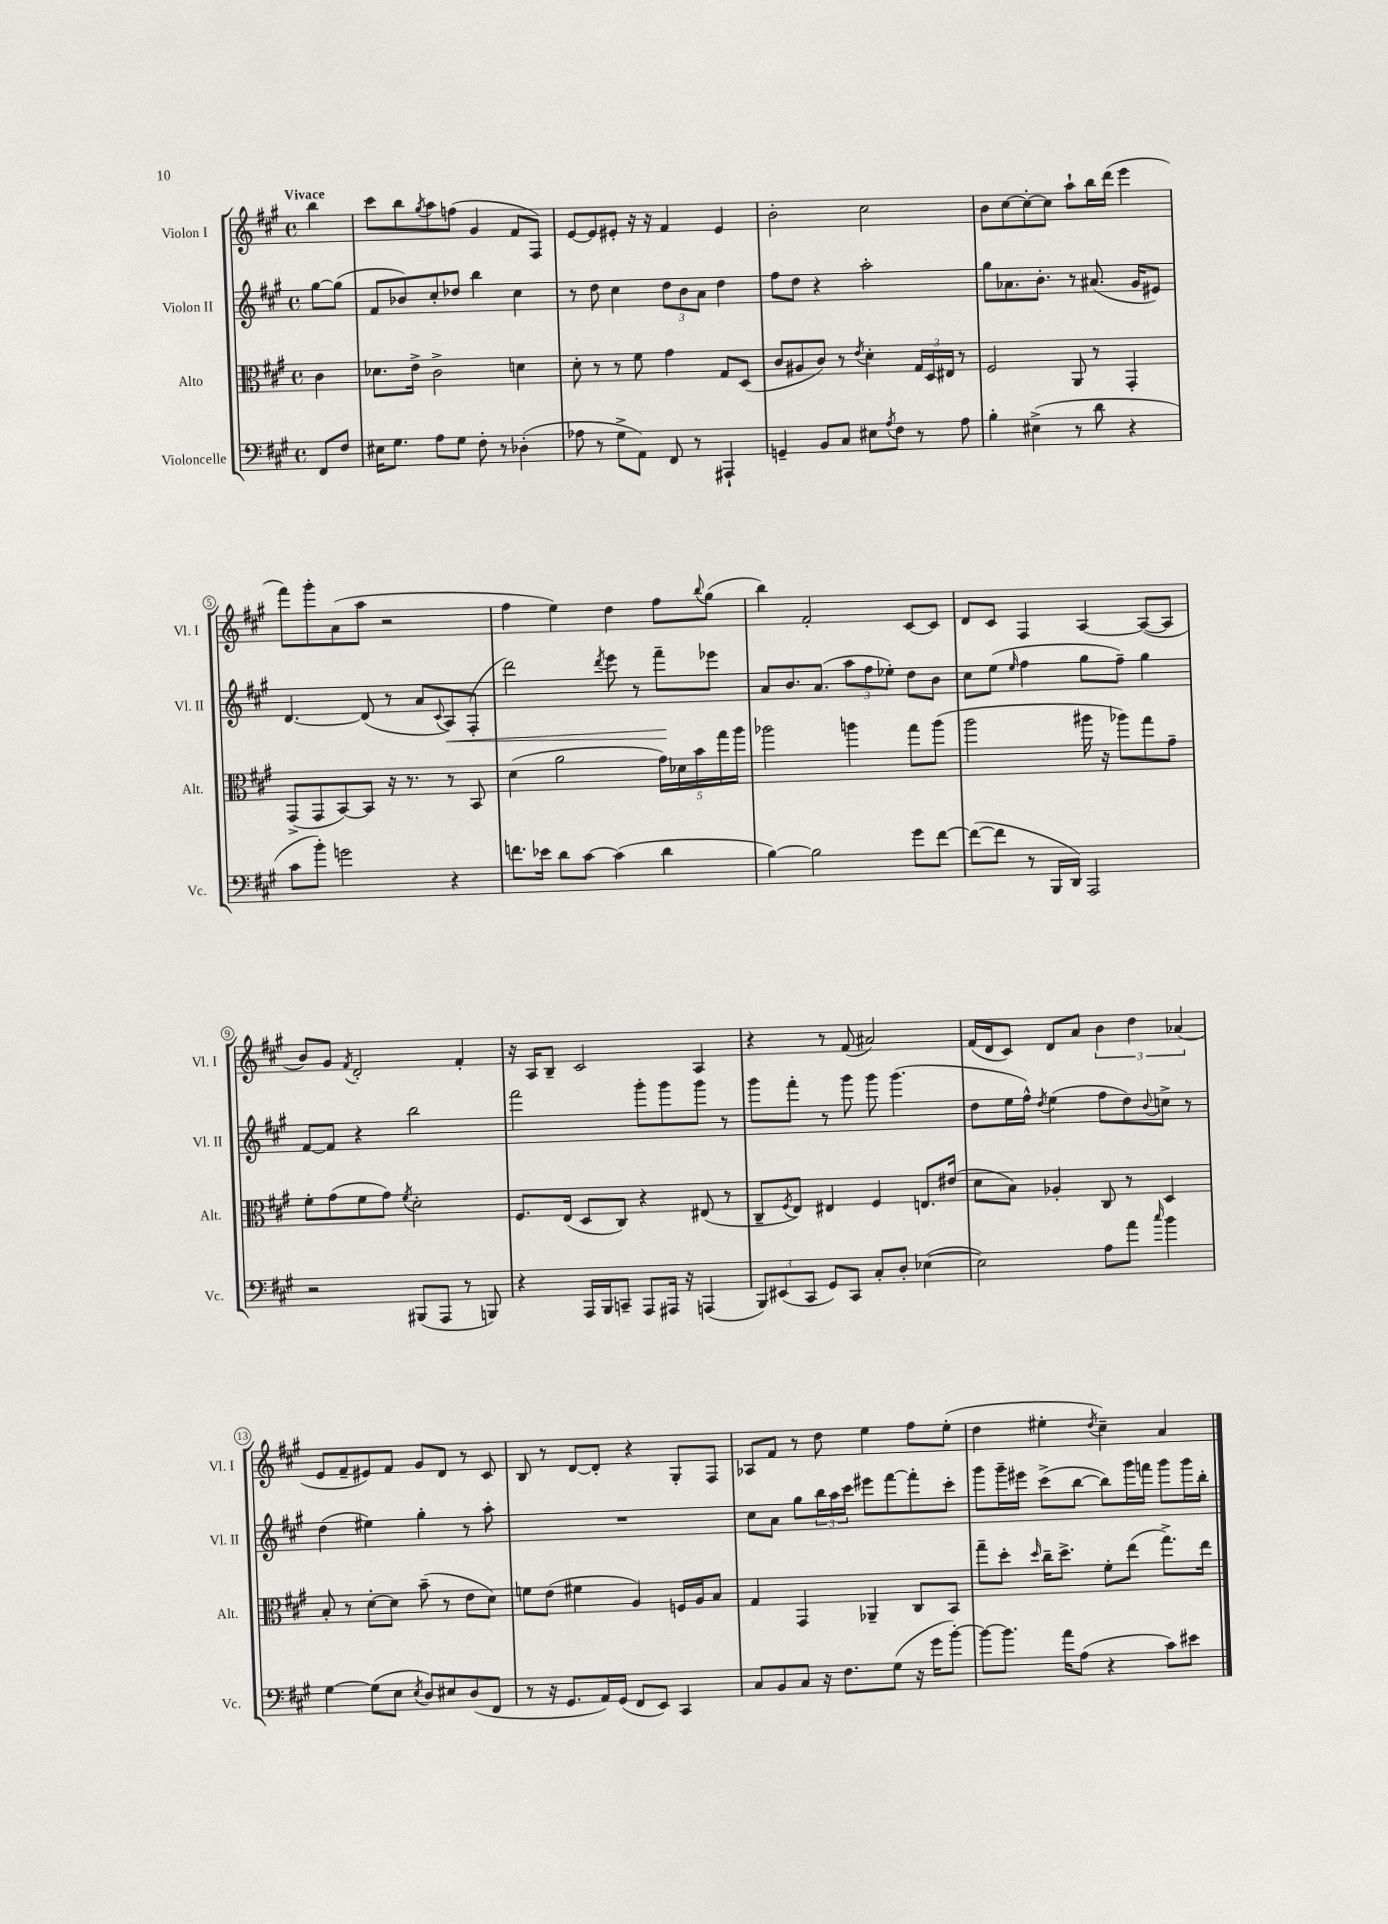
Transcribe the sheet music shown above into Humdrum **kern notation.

**kern	**kern	**kern	**kern
*staff4	*staff3	*staff2	*staff1
*clefF4	*clefC3	*clefG2	*clefG2
*k[f#c#g#]	*k[f#c#g#]	*k[f#c#g#]	*k[f#c#g#]
*M4/4	*M4/4	*M4/4	*M4/4
*met(c)	*met(c)	*met(c)	*met(c)
8FF#	4c#	[8gg#	4bb
8F#	.	(8gg#]	.
=	=	=	=
16E#	8.d-	8f#	8ccc#
8.G#	.	.	.
.	.	8b-)	8bb
.	16e^	.	.
.	.	.	8qgg#
8A	2c#^	8cc#'	8aa
8G#	.	8dd-	(8ff
8F#'	.	4bb	4g#
8r	.	.	.
(4D-'	4d	4cc#	8f#
.	.	.	8F#)
=	=	=	=
8A-	8d'	8r	[8e
8r	8r	8dd	8e]
8G#^	8r	4cc#	8e#'
8AA)	8f#	.	16r
.	.	.	16r
8FF#	4g#	12dd	4f#
.	.	12b	.
8r	.	.	.
.	.	12a	.
4AAA#`	8G#	4dd	4e#
.	(8D	.	.
=	=	=	=
4GG~	8c#	8ff#	2b'
.	8A#	8dd	.
8BB	8c#)	4r	.
8C#	8r	.	.
.	8qe	.	.
8E#	4d'	2aa'	2cc#
8qA	.	.	.
8F#	.	.	.
8r	24G#	.	.
.	24D	.	.
.	24E#	.	.
8A	8r	.	.
=	=	=	=
4B'	2F#	8gg#	8b
.	.	8.a-	[8cc#
(4E#^	.	.	8cc#'_
.	.	8.b'	.
.	.	.	8cc#]
8r	8AA	8r	8aa`
8d	8r	(8.a#	16bb
.	.	.	(16ddd
4r	4GG#'	.	4eee
.	.	16g#	.
.	.	8e#)	.
=	=	=	=
8c#	(8GG#^	[4.d	8fff#)
8b')	8GG#	.	8ggg#'
2g	[8BB)	.	(8a
.	8BB]	(8d]	8aa
.	16r	8r	2r
.	8.r	.	.
.	.	8a	.
.	.	8qqc#	.
4r	8r	8A)	.
.	8BB	(8F#'	.
=	=	=	=
8.f	(4d	2ddd)	4ff#
16e-	.	.	.
8d	2a	.	4ee)
[8c#	.	.	.
.	.	8qddd	.
(4c#]	.	8eee	4dd
.	.	8r	.
4d	20g#)	8fff#~	8ff#
.	20d-	.	.
.	20b	.	.
.	.	.	8qqbb
.	.	8eee-	(8gg#
.	20gg#	.	.
.	20aa	.	.
=	=	=	=
[4B)	2aa-	8a	4bb)
.	.	8.b	.
2B]	.	.	2f#'
.	.	(8.a	.
.	4aa	12aa	.
.	.	12ff#	.
.	.	12ee-')	.
8g#	8gg#	8dd	[8c#
[8f#	(8aa	8b	8c#]
=	=	=	=
(8f#_	2aa	8cc#	8d
8f#]	.	(8ee	8c#
.	.	16qqee	.
8r	.	4ff#	4F#
16BBB	.	.	.
16DD)	.	.	.
2AAA	16aa#	8gg#	[4A
.	16r	.	.
.	8aa-)	8ff#~)	.
.	8gg#	4gg#	(8A_
.	8g#~	.	8A]
=	=	=	=
2r	8f#'	[8f#	8b)
.	(8g#	8f#]	8g#
.	.	.	8qf#
.	8f#	4r	2d'
.	8g#)	.	.
.	8qf#	.	.
(8BBB#	2d'	2bb	.
8AAA	.	.	.
8r	.	.	4f#'
8BBB)	.	.	.
=	=	=	=
4r	8.F#	2fff#	16r
.	.	.	16A
.	.	.	8B~
.	(16E	.	.
16AAA	8D	.	2c#
16BBB	.	.	.
8CC~	8C#)	.	.
8AAA	4r	8ggg#'	.
16AAA#	.	8ggg#	.
16r	.	.	.
(4AAA	(8E#	8ggg#	4A
.	8r	8r	.
=	=	=	=
12BBB)	8C#~	8ggg#	4r
(12EE#	.	.	.
.	8qF#	.	.
.	8E)	8fff#'	.
12CC#	.	.	.
8GG#)	4E#	8r	8r
8CC#	.	8ggg#	(8f#
8C#'	4F#	8ggg#	2a#)
8D'	.	(4.ggg#	.
([4E-	8.E	.	.
.	(16e#	.	.
=	=	=	=
2E-])	8d	8dd	(16f#
.	.	.	16d
.	8B)	16ee	8c#)
.	.	16ff#^^)	.
.	.	8qdd	.
.	4A-'	(4ee	8d
.	.	.	8a
8A	8C#	8ff#	6b
8a	8r	8dd)	.
.	.	.	6dd
16qqcc#	.	8qqb	.
4b	4D	8cc^	.
.	.	.	(6a-
.	.	8r	.
=	=	=	=
[4G#	8B'	(4dd	8e
.	8r	.	8f#~
(8G#]	[8d'	4ee#)	8e#)
8E	8d]	.	8f#
8qE	.	.	.
8D)	(8b~	4gg#'	8g#
8E#	8r	.	8d
(8D	8e	8r	8r
8FF#	8d)	8aa'	8c#
=	=	=	=
8r	8f	1r	8B
16r	(8e	.	8r
8.GG#	.	.	.
.	4f#	.	[8d
16AA)	.	.	8d']
(16GG#	.	.	.
8FF#	4A)	.	4r
8EE)	.	.	.
4CC#	16F	.	8G#'
.	16A	.	.
.	8B	.	8F#
=	=	=	=
8C#	4G#	8cc#	8A-
8BB	.	8a	8f#
8C#	4GG#	8gg#	8r
16r	.	24bb	8dd
.	.	24aa	.
8.F#	.	.	.
.	.	24ccc#	.
.	4AA-~	8eee#	4ee
(8G#	.	[8fff#	.
16r	8C#	8fff#']	8ff#
16g#	.	.	.
[8b')	8BB	8ccc#'	(8ee'
=	=	=	=
8b_	8gg#~	8ggg#	4dd
8.b]	8dd'	16ggg#~	.
.	.	16eee#	.
.	16qqdd	.	.
.	16cc#~	(8ccc#^	4ee#'
16a	8.dd^	.	.
(8A	.	[8bb	.
.	.	.	8qdd
4r	8f#'	8bb])	4cc#~)
.	(8ee	16ggg#	.
.	.	16fff	.
8c#)	8.gg#^)	8ggg#	4a
8e#	.	16ggg#	.
.	16ee	16bb'	.
==	==	==	==
*-	*-	*-	*-
